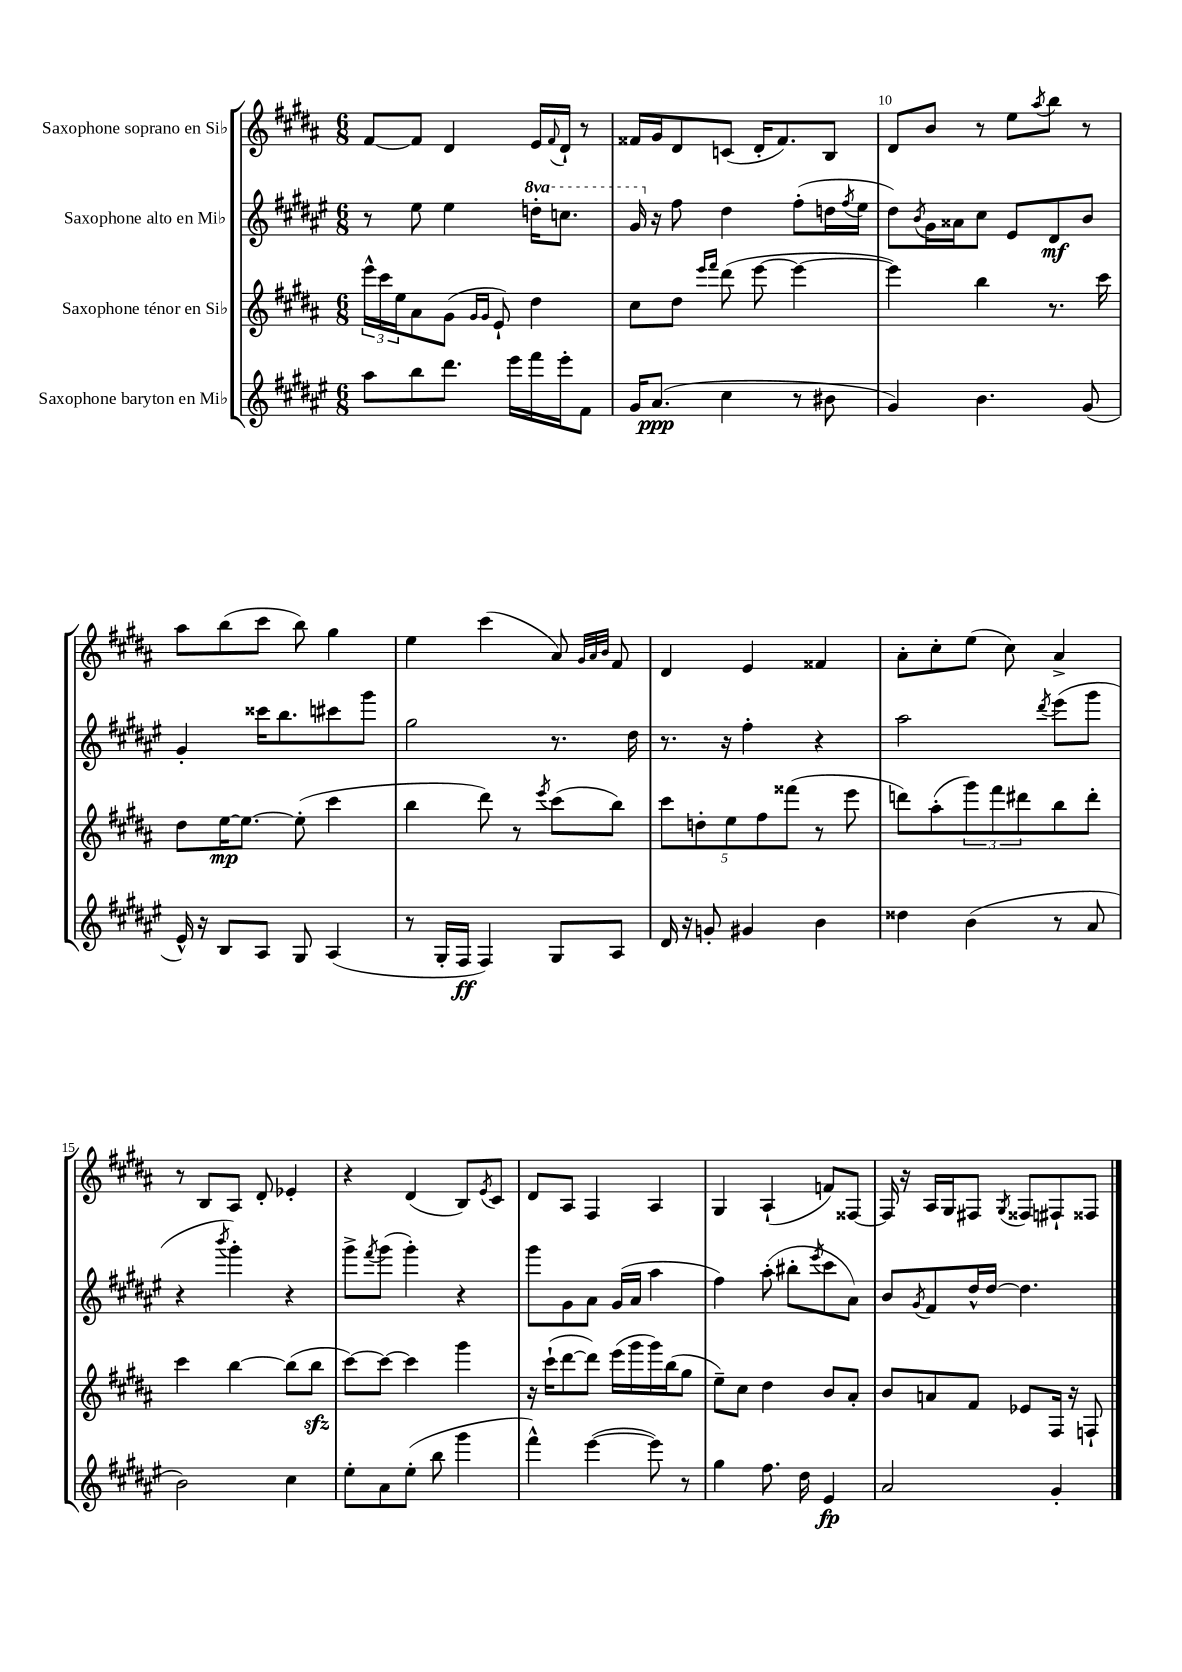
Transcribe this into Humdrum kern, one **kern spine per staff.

**kern	**kern	**kern	**kern
*staff4	*staff3	*staff2	*staff1
*clefG2	*clefG2	*clefG2	*clefG2
*k[f#c#g#d#a#e#]	*k[f#c#g#d#a#]	*k[f#c#g#d#a#e#]	*k[f#c#g#d#a#]
*M6/8	*M6/8	*M6/8	*M6/8
8aa#	24eee^^	8r	[8f#
.	24ccc#	.	.
.	24ee	.	.
8bb	8a#	8ee#	8f#]
8.ddd#	(8g#	4ee#	4d#
.	16qqg#	.	.
.	16qqg#	.	.
.	8e`)	.	.
16eee#	.	.	.
16fff#	4dd#	16ddd'	16e
.	.	.	8qqf#
16eee#'	.	8.ccc	16d#`
8f#	.	.	8r
=	=	=	=
16g#	8cc#	16gg#	16f##
(8.a#	.	16r	16g#
.	8dd#	8ff#	8d#
.	16qqeee	.	.
.	16qqfff#	.	.
4cc#	(8ddd#	4dd#	(8c
.	[8eee	.	16d#'
.	.	.	8.f##)
8r	4eee_	(8ff#'	.
8b#	.	16dd	8B
.	.	8qff#	.
.	.	16ee#	.
=	=	=	=
4g#)	4eee])	8dd#)	8d#
.	.	8qb	.
.	.	16g#	8b
.	.	16a##	.
4.b	4bb	8cc#	8r
.	.	8e#	8ee
.	.	.	8qaa#
.	8.r	8d#	8bb
(8g#	.	8b	8r
.	16ccc#	.	.
=	=	=	=
16e#^^)	8dd#	4g#'	8aa#
16r	.	.	.
8B	[16ee	.	(8bb
.	8.ee_	.	.
8A#	.	16ccc##	8ccc#
.	.	8.bb	.
8G#	(8ee']	.	8bb)
(4A#	4ccc#	8ccc#	4gg#
.	.	8ggg#	.
=	=	=	=
8r	4bb	2gg#	4ee
16G#'	.	.	.
16F#	.	.	.
4F#)	8ddd#)	.	(4ccc#
.	8r	.	.
.	8qeee	.	.
8G#	(8ccc#	8.r	8a#)
.	.	.	32qqg#
.	.	.	32qqa#
.	.	.	32qqb
8A#	8bb)	.	8f#
.	.	16dd#	.
=	=	=	=
16d#	10ccc#	8.r	4d#
16r	.	.	.
.	10dd'	.	.
8g'	.	.	.
.	.	16r	.
.	10ee	.	.
4g#	.	4ff#'	4e
.	10ff#	.	.
.	(10fff##	.	.
4b	8r	4r	4f##
.	8eee	.	.
=	=	=	=
4dd##	8ddd)	2aa#	8a#'
.	(8aa#'	.	8cc#'
(4b	12ggg#)	.	(8ee
.	12fff#	.	.
.	.	.	8cc#)
.	12ddd#	.	.
.	.	8qddd#	.
8r	8bb	(8eee#	4a#^
8a#	8ddd#'	8ggg#	.
=	=	=	=
2b)	4ccc#	4r	8r
.	.	.	8B
.	.	8qbbb	.
.	[4bb	4ggg#')	8A#
.	.	.	8d#'
4cc#	(8bb]	4r	4e-'
.	8bb	.	.
=	=	=	=
8ee#'	[8ccc#)	8ggg#^	4r
.	.	8qfff#	.
8a#	8ccc#_	(8ggg#	.
(8ee#'	4ccc#]	4ggg#')	(4d#
8bb	.	.	.
4ggg#	4ggg#	4r	8B)
.	.	.	8qe
.	.	.	8c#
=	=	=	=
4fff#^^)	16r	8ggg#	8d#
.	(16ccc#`	.	.
.	[8ddd#	8g#	8A#
([4eee#	8ddd#])	8a#	4F#
.	(16eee	(16g#	.
.	16ggg#	16a#	.
8eee#])	16ggg#)	4aa#	4A#
.	(16bb	.	.
8r	8gg#	.	.
=	=	=	=
4gg#	8ee~)	4ff#)	4G#
.	8cc#	.	.
8.ff#	4dd#	(8aa#'	(4A#`
.	.	8bb#'	.
16dd#	.	.	.
.	.	8qeee#	.
4e#	8b	8ccc#	8f)
.	8a#'	8a#)	[8F##
=	=	=	=
2a#	8b	8b	16F##]
.	.	.	16r
.	.	8qg#	.
.	8a	8f#	16A#
.	.	.	16G#
.	8f#	16dd#^^	8F#
.	.	[16dd#	.
.	.	.	8qG#
.	8e-	4.dd#]	8F##
4g#'	16F#	.	8F#`
.	16r	.	.
.	8F`	.	8F##
==	==	==	==
*-	*-	*-	*-
